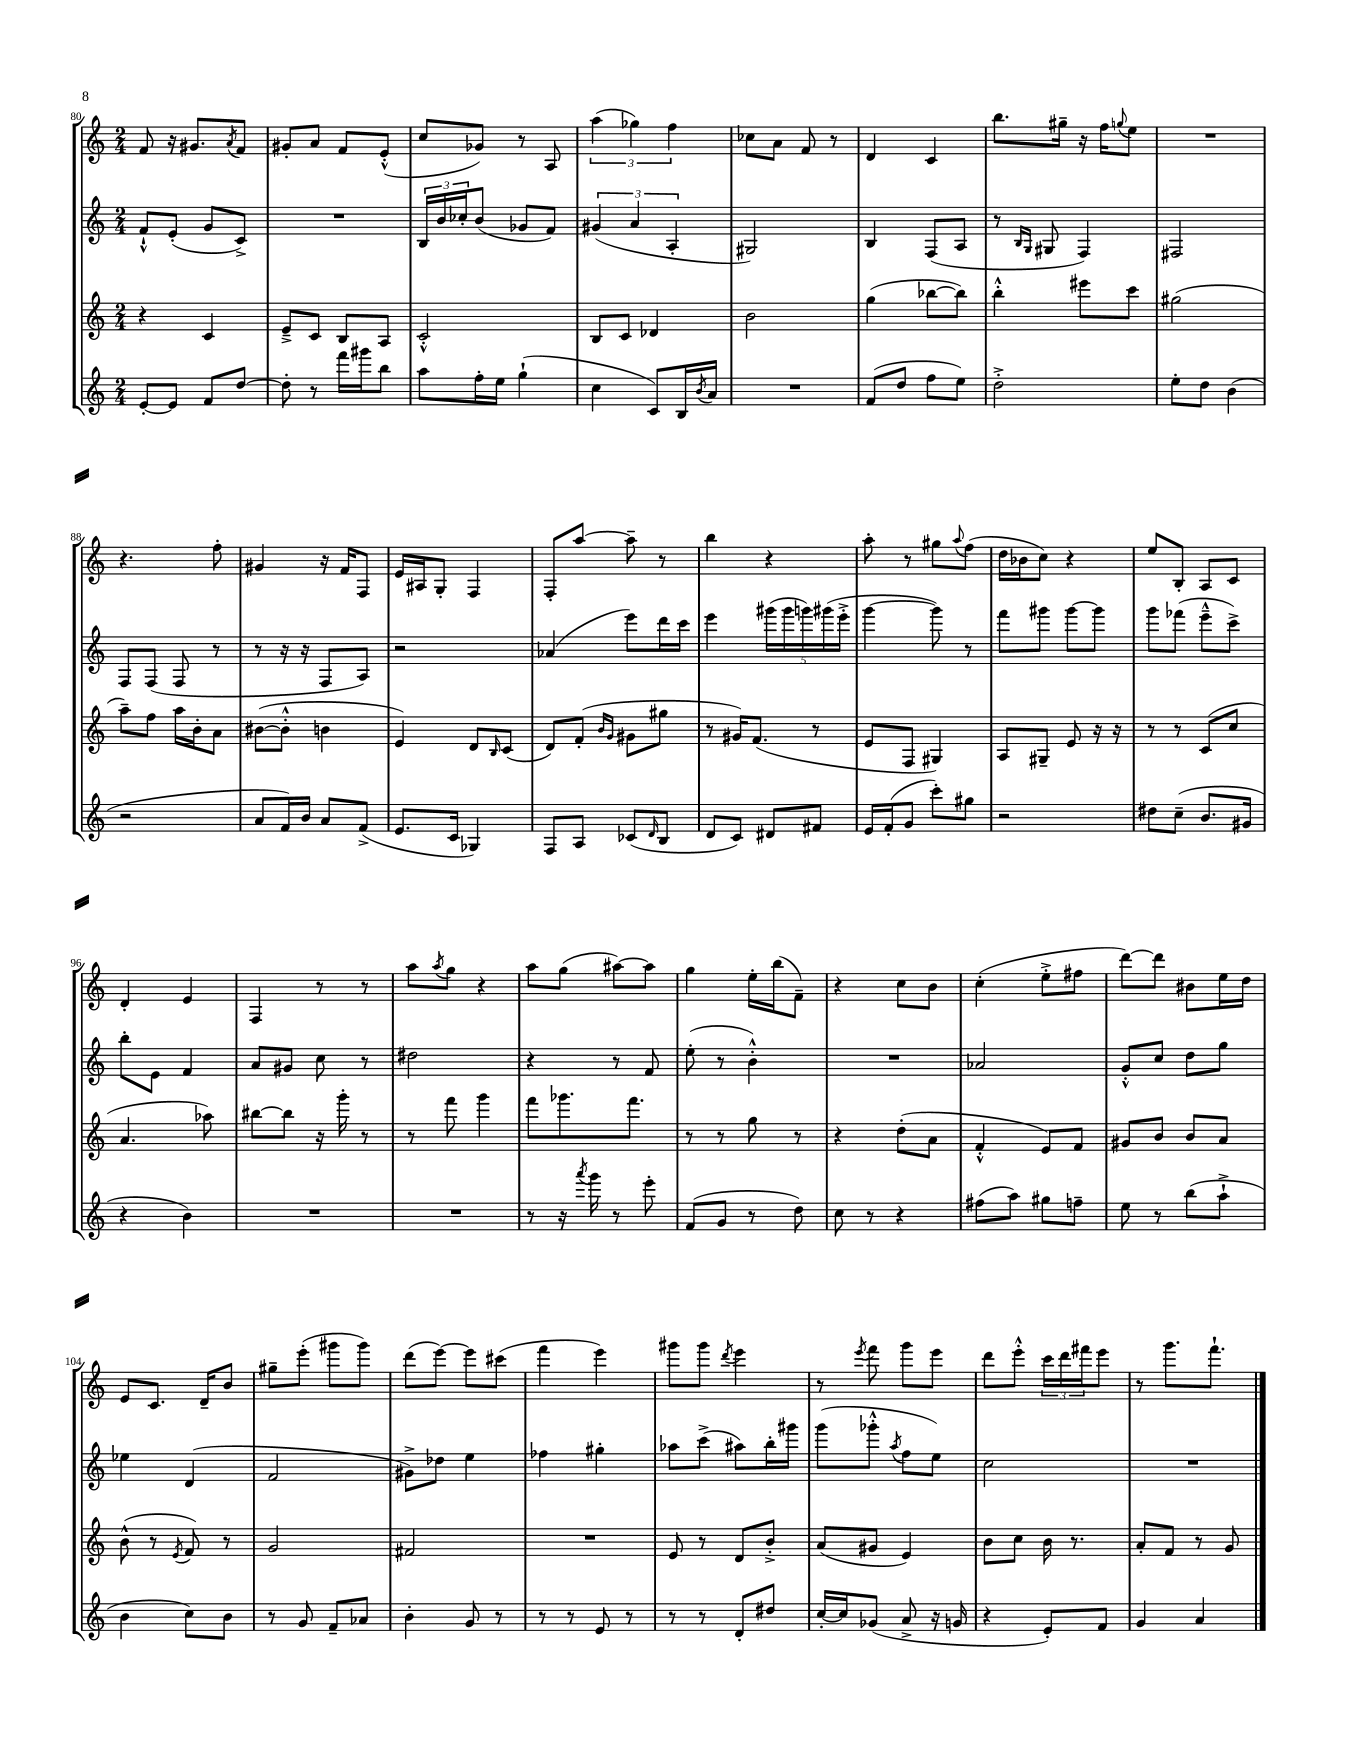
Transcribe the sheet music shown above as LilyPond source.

<<
\new StaffGroup <<
\new Staff = "s0" {
    \clef treble \key c \major \numericTimeSignature \time 2/4
    f'8 r16 gis'8. \acciaccatura { a'8 } f'8 |
    gis'8-. a'8 f'8 e'8-.-^( |
    c''8 ges'8) r8 a8 |
    \tuplet 3/2 { a''4( ges''4) f''4 } |
    ces''8 a'8 f'8 r8 |
    d'4 c'4 |
    b''8. gis''16-- r16 f''16 \appoggiatura { g''8 } e''8 |
    R2 |
    r4. f''8-. |
    gis'4 r16 f'16 f8 |
    e'16 ais16 g8-. f4 |
    f8-. a''8~ a''8-- r8 |
    b''4 r4 |
    a''8-. r8 gis''8 \appoggiatura { a''8 } f''8( |
    d''16 bes'16 c''8) r4 |
    e''8 b8-. a8 c'8 |
    d'4-. e'4 |
    f4 r8 r8 |
    a''8 \acciaccatura { a''8 } g''8 r4 |
    a''8 g''8( ais''8~) ais''8 |
    g''4 e''16-. b''16( f'8--) |
    r4 c''8 b'8 |
    c''4-.( e''8-.-> fis''8 |
    d'''8~) d'''8 bis'8 e''16 d''16 |
    e'8 c'8. d'16-- b'8 |
    gis''8-- e'''8-.( gis'''8 gis'''8) |
    d'''8( e'''8~) e'''8 cis'''8( |
    f'''4 e'''4) |
    gis'''8 gis'''8 \acciaccatura { d'''8 } e'''4 |
    r8 \acciaccatura { e'''8 } f'''8 g'''8 e'''8 |
    d'''8 e'''8-.-^ \tuplet 3/2 { c'''16 d'''16 fis'''16 } e'''8 |
    r8 g'''8. f'''8.-! \bar "|." |
}
\new Staff = "s1" {
    \clef treble \key c \major \numericTimeSignature \time 2/4
    f'8-!-^ e'8-.( g'8 c'8->) |
    R2 |
    \tuplet 3/2 { b16 b'16 ces''16-. } b'8( ges'8 f'8) |
    \tuplet 3/2 { gis'4( a'4 a4-. } |
    gis2) |
    b4 f8( a8 |
    r8 \grace { b16 g16 } gis8 f4) |
    fis2 |
    f8 f8( f8 r8 |
    r8 r16 r16 f8 a8) |
    r2 |
    aes'4( e'''8) d'''16 c'''16 |
    e'''4 \tuplet 5/4 { gis'''16( gis'''16 g'''16) gis'''16( e'''16-.-> } |
    g'''4~ g'''8) r8 |
    f'''8 gis'''8 gis'''8~ gis'''8 |
    g'''8 fes'''8( e'''8---^ c'''8->) |
    b''8-. e'8 f'4 |
    a'8 gis'8 c''8 r8 |
    dis''2 |
    r4 r8 f'8 |
    e''8-.( r8 b'4-.-^) |
    R2 |
    aes'2 |
    g'8-.-^ c''8 d''8 g''8 |
    ees''4 d'4( |
    f'2 |
    gis'8->) des''8 e''4 |
    fes''4 gis''4-. |
    aes''8 c'''8->( ais''8) b''16-. gis'''16 |
    g'''8( ges'''8-.-^ \acciaccatura { a''8 } f''8 e''8) |
    c''2 |
    R2 \bar "|." |
}
\new Staff = "s2" {
    \clef treble \key c \major \numericTimeSignature \time 2/4
    r4 c'4 |
    e'8---> c'8 b8 a8 |
    c'2-.-^ |
    b8 c'8 des'4 |
    b'2 |
    g''4( bes''8~ bes''8) |
    b''4-.-^ eis'''8 c'''8 |
    gis''2( |
    a''8--) f''8 a''16 b'16-. a'8 |
    bis'8~( bis'8-.-^ b'4 |
    e'4) d'8 \grace { b16 } c'8( |
    d'8) f'8-.( \grace { b'16 g'16 } gis'8 gis''8 |
    r8 gis'16) f'8.( r8 |
    e'8 f8 gis4) |
    a8 gis8-- e'8 r16 r16 |
    r8 r8 c'8( c''8 |
    a'4. aes''8) |
    bis''8~ bis''8 r16 g'''16-. r8 |
    r8 f'''8 g'''4 |
    f'''8 ges'''8. f'''8. |
    r8 r8 g''8 r8 |
    r4 d''8-.( a'8 |
    f'4-.-^ e'8) f'8 |
    gis'8 b'8 b'8 a'8 |
    b'8-^( r8 \acciaccatura { e'8 } f'8) r8 |
    g'2 |
    fis'2 |
    R2 |
    e'8 r8 d'8 b'8-.-> |
    a'8( gis'8 e'4) |
    b'8 c''8 b'16 r8. |
    a'8-. f'8 r8 g'8 \bar "|." |
}
\new Staff = "s3" {
    \clef treble \key c \major \numericTimeSignature \time 2/4
    e'8~-. e'8 f'8 d''8~ |
    d''8-. r8 f'''16 gis'''16 b''8 |
    a''8 f''16-. e''16 g''4-!( |
    c''4 c'8) b16 \acciaccatura { b'8 } a'16 |
    R2 |
    f'8( d''8 f''8 e''8) |
    d''2-.-> |
    e''8-. d''8 b'4( |
    r2 |
    a'8 f'16) b'16 a'8 f'8->( |
    e'8. c'16 ges4) |
    f8 a8 ces'8( \grace { d'16 } b8 |
    d'8 c'8) dis'8 fis'8 |
    e'16 f'16-.( g'8 c'''8-.) gis''8 |
    r2 |
    dis''8 c''8--( b'8. gis'16 |
    r4 b'4) |
    R2 |
    R2 |
    r8 r16 \acciaccatura { a'''8 } g'''16 r8 e'''8-. |
    f'8( g'8 r8 d''8) |
    c''8 r8 r4 |
    fis''8( a''8) gis''8 f''8-- |
    e''8 r8 b''8( a''8-!-> |
    b'4 c''8) b'8 |
    r8 g'8 f'8-- aes'8 |
    b'4-. g'8 r8 |
    r8 r8 e'8 r8 |
    r8 r8 d'8-. dis''8 |
    c''16~-. c''16 ges'8( a'8-> r16 g'16 |
    r4 e'8-.) f'8 |
    g'4 a'4 \bar "|." |
}
>>
>>
\layout { \context { \Score currentBarNumber = #80 } }
